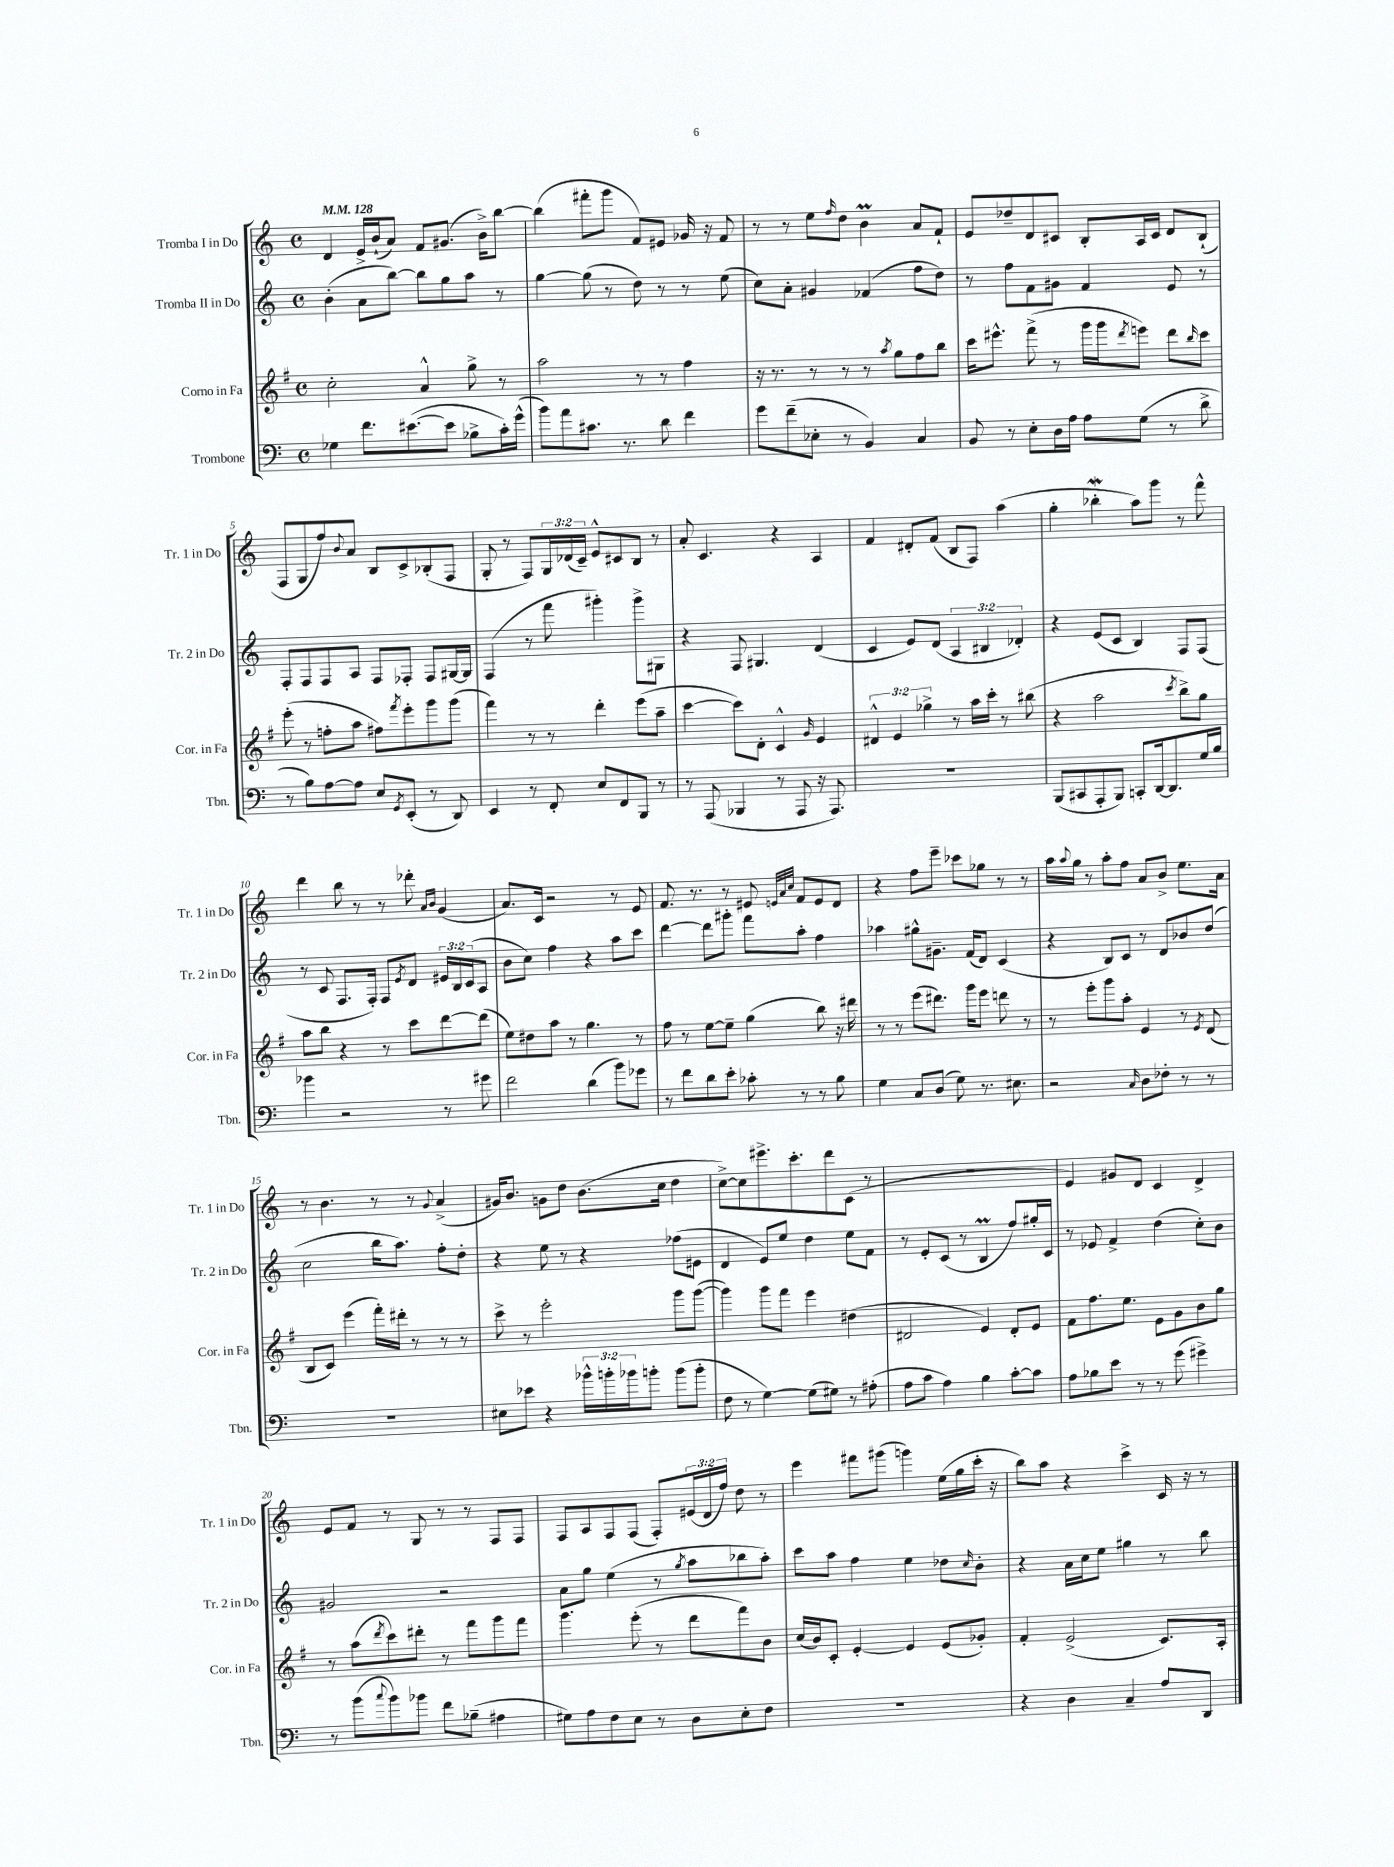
<<
\new StaffGroup <<
\new Staff = "s0" \with { instrumentName = "Tromba I in Do" shortInstrumentName = "Tr. 1 in Do" } {
    \clef treble \key c \major \defaultTimeSignature \time 4/4 \override Staff.TupletNumber.text = #tuplet-number::calc-fraction-text \tempo 4 = 128
    d'4 e'16-> b'16-!( a'8) f'8 gis'8.( b'16->) b''8~ |
    b''4( fis'''8-. g'''8 f'8) eis'8 ges'16 r16 f'8 |
    r8 r8 e''8 \grace { f''16 } d''8 b'4\prall a'8 f'8-! |
    e'8 des''8-- d'8 cis'8 b8-. a16 cis'16 d'8 b8-!( |
    f8 g8 f''8) \appoggiatura { b'8 } a'8 b8 c'8-> bes8-.( f8 |
    g8-. r8 f8) \tuplet 3/2 { g16 des'16( c'16--) } e'8-^ cis'8 b8 r8 |
    a'8-. c'4. r4 a4 |
    f'4 dis'8-. f'8( b8 f8) a''4( |
    g''4-. bes''4-.\mordent a''8) g'''8 r8 f'''8-^ |
    d'''4 b''8 r8 r8 des'''8-. \grace { a'16 b'16 } g'4( |
    a'8.) c'16 r2 r8 e'8 |
    f'8. r8. r8 eis'8 \grace { e'32 a'32 c''32 } f'8 e'8 d'8 |
    r4 f''8 e'''8-- ces'''8 ges''8 r8 r8 |
    a''16 \appoggiatura { a''8 } g''16 r8 a''8-. f''8 a'8 b'8-> e''8. a'16 |
    r8 b'4. r8 r8 \appoggiatura { g'8 } a'4->( |
    gis'16) b'8. g'8 d''8 b'8.( c''16 d''4 |
    c''8~->) c''8 eis'''8.-> c'''8.-. d'''8 c'8( r8 |
    R1 |
    e'4) gis'8 d'8 c'4 d'4-> |
    e'8 f'8 r8 g8 r8 r8 f8 f8 |
    f8 a8 f8 f8( f8-.) \tuplet 3/2 { eis'16( d'16 f''16) } d''8 r8 |
    e'''4 fis'''8 gis'''8( g'''4) e''16( g''16 c'''16-. r16 |
    b''8) a''8 r4 c'''4-> c'16 r16 r8 \bar "|." |
}
\new Staff = "s1" \with { instrumentName = "Tromba II in Do" shortInstrumentName = "Tr. 2 in Do" } {
    \clef treble \key c \major \defaultTimeSignature \time 4/4 \override Staff.TupletNumber.text = #tuplet-number::calc-fraction-text
    b'4-.( a'8 b''8~) b''8 g''8 a''8 r8 |
    g''4~ g''8( r8 d''8) r8 r8 e''8( |
    c''8) a'8-. gis'4 fes'4( f''8 d''8) |
    r8 f''8 f'8 gis'8 f'4 e'8 r8 |
    f8-. f8 f8 a8 f8 fes8-. fes8 gis16~ gis16 |
    f4( r8 f'''8 gis'''4-.) gis'''8-> gis8 |
    r4 f8 gis4. d'4( |
    c'4 e'8) d'8( \tuplet 3/2 { a4 bis4 des'4-.) } |
    r4 e'8( c'8 b4) f8 f8( |
    r8 c'8 f8. f16-.) f8 \acciaccatura { e'8 } d'8 \tuplet 3/2 { eis'16 b16 c'16( } a8 |
    b'8 c''8) f''4 r4 a''8 c'''8 |
    d'''4~ d'''8 gis'''8-. f'''8 a''8-. f''4 |
    aes''4 gis''8-^ gis'8.-- f'16( d'8) c'4( |
    r4 b8) c'8 r8 d'8 bes'8 d''8( |
    c''2 b''16 a''8.) f''8-. d''8-. |
    r4 e''8 r8 r4 fes''8( eis'8 |
    d'4 e'8) e''8 d''4 e''8 f'8 |
    r8 e'8-. c'8( r8 b4\prall f''8) gis''16-. c'16 |
    r8 ees'8 f'4-> d''4( c''8-.) b'8 |
    gis'2 r2 |
    a'8 g''8 e''4( r8 \acciaccatura { g''8 } a''8 bes''8 a''8-.) |
    c'''8 a''8 f''4 e''4 des''8 \grace { c''16 } b'8-. |
    r4 a'16 c''16 e''8 gis''4 r8 b''8 \bar "|." |
}
\new Staff = "s2" \with { instrumentName = "Corno in Fa" shortInstrumentName = "Cor. in Fa" } {
    \clef treble \key g \major \defaultTimeSignature \time 4/4 \override Staff.TupletNumber.text = #tuplet-number::calc-fraction-text
    c''2-. a'4-^ g''8-> r8 |
    a''2 r8 r8 fis''4 |
    r16 r8. r8 r8 r8 \acciaccatura { a''8 } g''8 fis''8 b''8 |
    c'''16 eis'''8.-^ fis'''8->( r8 g'''16 g'''16 \acciaccatura { d'''8 } e'''8) d'''8 \grace { b''16 } c'''8 |
    e'''8-.( r8 f''8-. a''8 fis''8) \acciaccatura { fis'''8 } e'''8-. g'''8 g'''8( |
    fis'''4) r8 r8 d'''4-. e'''8( a''8-- |
    c'''4~ c'''8) d'8-. c'4-^ \grace { g'16 } e'4 |
    \tuplet 3/2 { dis'4-^ e'4 ges''4-> } r8 a''16 c'''16-. r8 bis''8( |
    r4 a''2 \acciaccatura { c'''8 } b''8->) g''8 |
    a''8 b''8 r4 r8 c'''8 d'''8~ d'''8( |
    e''8) dis''8 a''8 r8 g''4. r8 |
    fis''8 r8 e''8~ e''8-- g''4( b''8) r16 dis'''16 |
    r8 r8 e'''8( dis'''8.) g'''16 e'''8 d'''8 r8 |
    r8 e'''8-. g'''8 a''8-. e'4 r8 \acciaccatura { e'8 } d'8( |
    b8 c'8) e'''4( fis'''16-.) dis'''16-. r8 r8 r8 |
    c'''8-> r8 e'''2-. g'''8 g'''8~( |
    g'''4) g'''8 fis'''8 e'''4 dis''4( |
    dis'2 e'4) dis'8-. e'8 |
    fis'8 fis''8. e''8. e'8 g'8 b'8 g''8 |
    r8 a''8( \acciaccatura { d'''8 } c'''8) dis'''8-. r8 fis'''8 g'''8 fis'''8 |
    g'''4. e'''8-.( r8 d'''8 fis'''8) b'8 |
    c''16( b'16) c'8-. e'4~-. e'4 e'8( ges'8-.) |
    fis'4-. e'2->( c'8.) a16-. \bar "|." |
}
\new Staff = "s3" \with { instrumentName = "Trombone" shortInstrumentName = "Tbn." } {
    \clef bass \key c \major \defaultTimeSignature \time 4/4 \override Staff.TupletNumber.text = #tuplet-number::calc-fraction-text
    ges4 f'8. eis'8.~( eis'8 bes8-> c'16-.) g'16-^( |
    b'8) a'8 cis'8. r8. d'8 f'4 |
    g'8 f'8--( ees8-. r8 b,4) c4 |
    b,8 r8 e8-. d16 a16 a8 g8( r8 d'8-> |
    r8 b8) a8~ a8 e8 \acciaccatura { g,8 } e,8-.( r8 d,8) |
    e,4 r8 f,8-. e8 f,8 b,,8 r8 |
    r8 a,,8( bes,,4 r8 a,,8 r16 a,,8.) |
    R1 |
    b,,8( cis,8 a,,8-. b,,8) c,8-. d,16~ d,8. g16 b16 |
    bes'4 r2 r8 gis'8 |
    f'2 d'4( b'8) ges'8 |
    r8 f'8 d'8 e'8-. ces'8-. r8 r8 b8 |
    g4 c8 d8( g8) r8. eis8. |
    r2 \grace { c16 } d8 fes8-. r8 r8 |
    R1 |
    eis8 ees'8 r4 \tuplet 3/2 { bes'16-^ b'16-. bes'16 } b'8-. b'8( b'8-. |
    f8 r8 g4~) g8( gis8) r8 ais8-.( |
    a8 c'8 a4) b4 c'8~-. c'8 |
    a8 bes8 e'8 r8 r8 g'8( gis'4->) |
    r8 b'8( \appoggiatura { c''8 } b'8) bes'8 f'8 bes8--( ais4 |
    gis8) a8 f8 e8 r8 d8 e8-. f8 |
    R1 |
    r4 d4 c4-- a8 d,8 \bar "|." |
}
>>
>>
